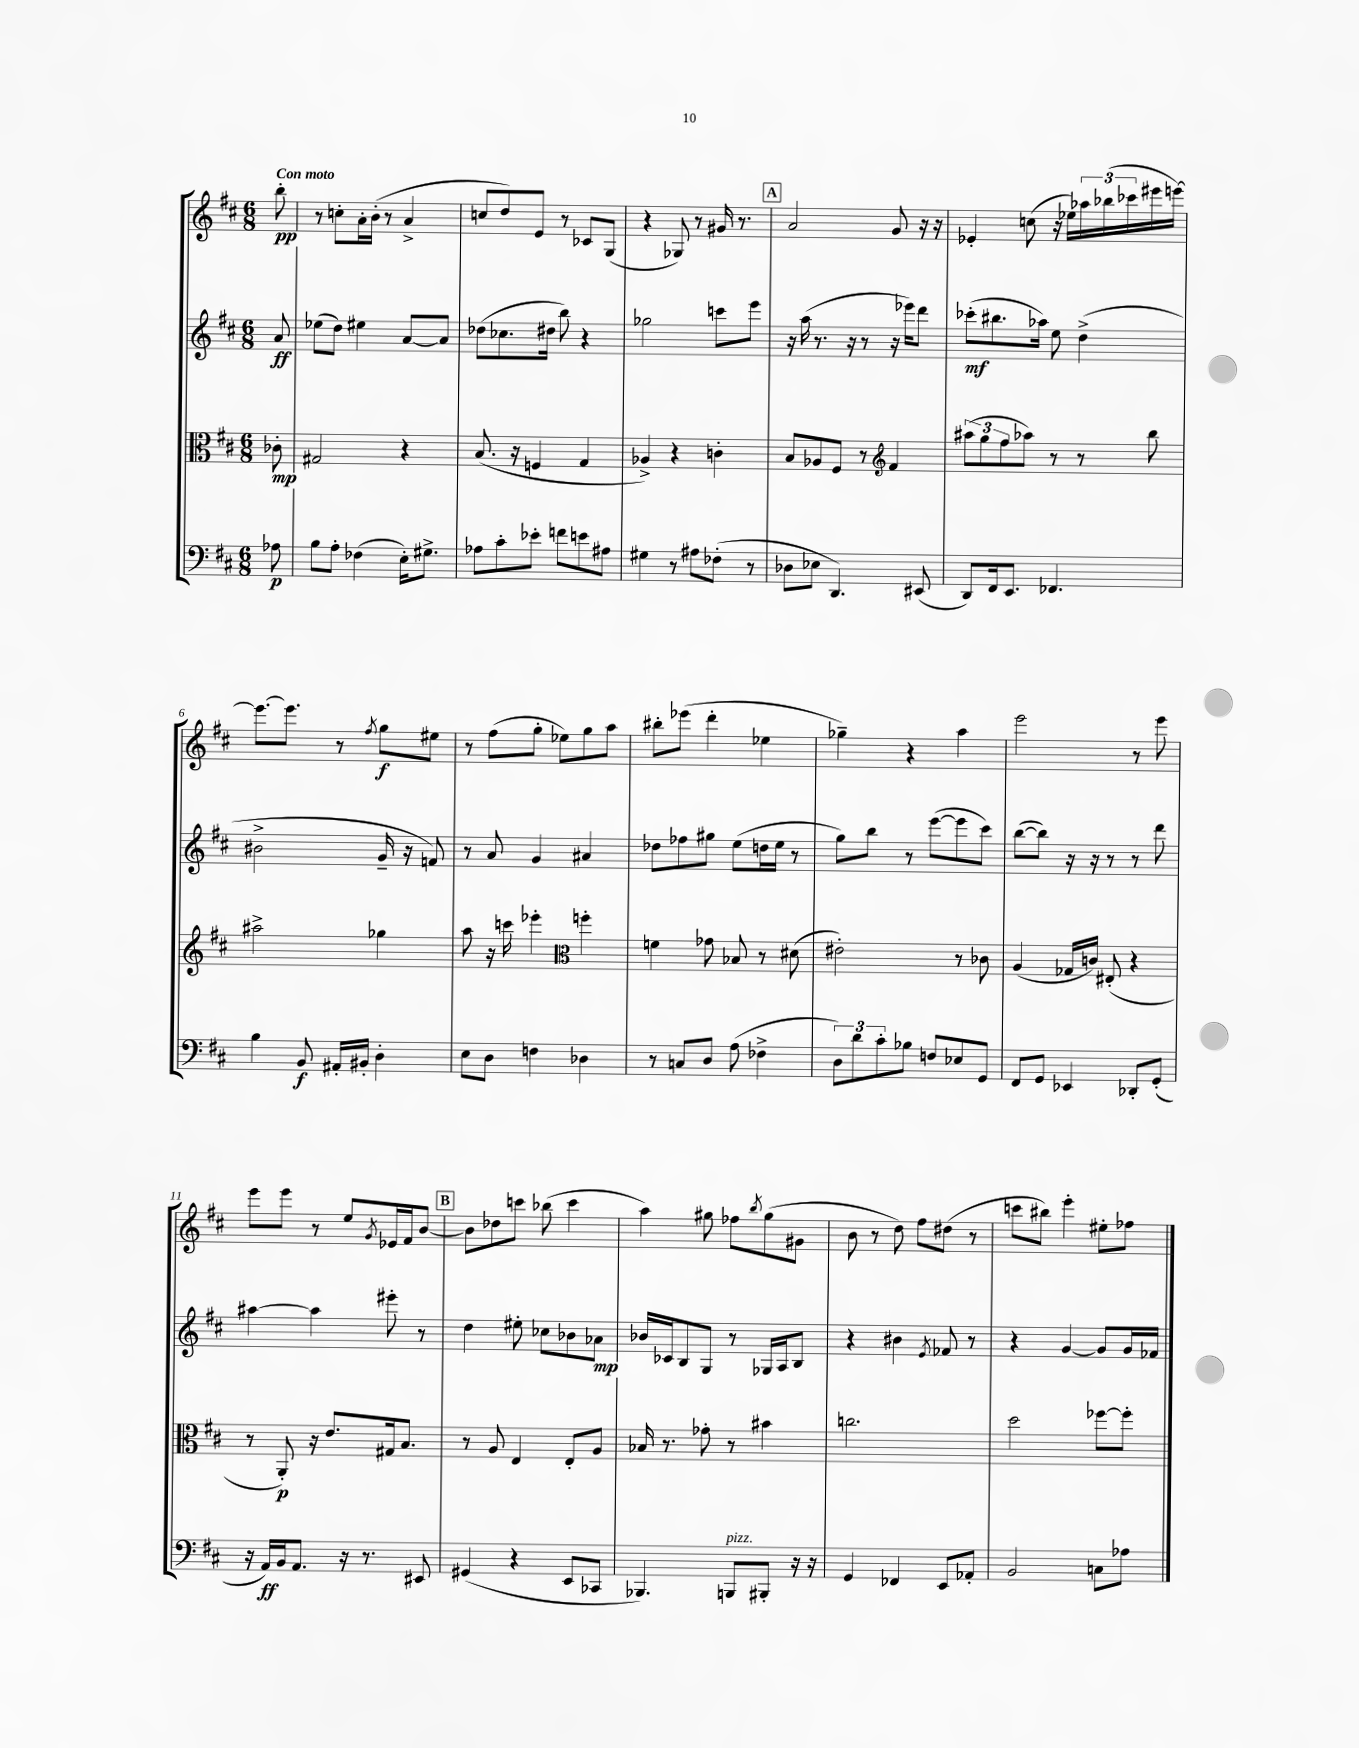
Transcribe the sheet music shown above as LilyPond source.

<<
\new StaffGroup <<
\new Staff = "s0" {
    \clef treble \key d \major \numericTimeSignature \time 6/8 \partial 8 \tempo "Con moto"
    b''8-.\pp |
    r8 c''8-. a'16-. b'16-.( r8 a'4-> |
    c''8 d''8) e'8 r8 ces'8 g8( |
    r4 ges8) r8 gis'16 r8. |
    \mark \markup { \box "A" } a'2 g'8 r16 r16 |
    ees'4-. c''8( r16 ees''16) \tuplet 3/2 { aes''16 bes''16( ces'''16 } eis'''16 e'''16~) |
    e'''8.~ e'''8. r8 \acciaccatura { fis''8 } g''8\f eis''8 |
    r8 fis''8( g''8-. ees''8) g''8 a''8 |
    bis''8-. ees'''8( d'''4-. ees''4 |
    ges''4--) r4 a''4 |
    e'''2 r8 e'''8 |
    e'''8 e'''8 r8 e''8 \acciaccatura { g'8 } ees'16 fis'16 b'8~ |
    \mark \markup { \box "B" } b'8 des''8 c'''8 bes''8( c'''4 |
    a''4) gis''8 fes''8 \acciaccatura { b''8 } gis''8( gis'8 |
    b'8 r8 d''8) fis''8 dis''8( r8 |
    c'''8 bis''8) e'''4-. eis''8-. fes''8 \bar "|." |
}
\new Staff = "s1" {
    \clef treble \key d \major \numericTimeSignature \time 6/8 \partial 8
    a'8\ff |
    ees''8( d''8) eis''4 a'8~ a'8 |
    des''8( ces''8. dis''16 b''8) r4 |
    ges''2 c'''8 e'''8 |
    \mark \markup { \box "A" } r16 a''16( r8. r16 r8 r16 ees'''16) d'''8 |
    ces'''8-.\mf( bis''8. aes''16) e''8 d''4->( |
    bis'2-> g'16-- r16 f'8) |
    r8 a'8 g'4 ais'4 |
    des''8 fes''8 gis''8 e''8( d''16 e''16 r8 |
    g''8) b''8 r8 e'''8~( e'''8 cis'''8) |
    b''8~( b''8) r16 r16 r8 r8 d'''8 |
    ais''4~ ais''4 eis'''8-. r8 |
    \mark \markup { \box "B" } d''4 eis''8-. ces''8 bes'8 aes'8\mp |
    bes'16 ces'16 b8 g8 r8 ges16 a16 b8 |
    r4 bis'4 \acciaccatura { e'8 } fes'8 r8 |
    r4 g'4~ g'8 g'16 fes'16 \bar "|." |
}
\new Staff = "s2" {
    \clef alto \key d \major \numericTimeSignature \time 6/8 \partial 8
    ces'8-.\mp |
    gis2 r4 |
    b8.( r16 f4 g4 |
    aes4->) r4 c'4-. |
    \mark \markup { \box "A" } b8 aes8 fis8 r8 \clef treble fis'4 |
    \tuplet 3/2 { ais''8( g''8 fis''8 } aes''8) r8 r8 b''8 |
    ais''2-> ges''4 |
    a''8 r16 c'''16 ees'''4-. \clef alto f''4-. |
    f'4 ges'8 bes8 r8 dis'8( |
    eis'2-.) r8 ces'8 |
    a4( ges16 c'16) eis8-.( r4 |
    r8 a,8-.\p) r16 e'8. gis16 b8. |
    \mark \markup { \box "B" } r8 a8 e4 e8-. a8 |
    bes16 r8. ges'8-. r8 bis'4 |
    c''2. |
    d''2 fes''8~ fes''8-. \bar "|." |
}
\new Staff = "s3" {
    \clef bass \key d \major \numericTimeSignature \time 6/8 \partial 8
    aes8\p |
    b8 a8-. fes4( e16-.) gis8.-> |
    aes8 cis'8-. ees'8-. f'8 e'8 ais8 |
    gis4 r8 ais8 fes8-.( r8 |
    \mark \markup { \box "A" } des8 ees8 d,4.) eis,8( |
    d,8) fis,16 e,8. fes,4. |
    b4 b,8\f ais,16-. bis,16-. d4-. |
    e8 d8 f4 des4 |
    r8 c8 d8 a8( fes4-> |
    \tuplet 3/2 { d8) d'8 cis'8-. } bes8 f8 ees8 g,8 |
    fis,8 g,8 ees,4 des,8-. g,8-.( |
    r16 a,16\ff) b,16 a,8. r16 r8. eis,8 |
    \mark \markup { \box "B" } gis,4( r4 e,8 ces,8 |
    bes,,4.) b,,8^\markup { \italic "pizz." } bis,,8-. r16 r16 |
    g,4 fes,4 e,8 aes,8-. |
    b,2 c8 aes8 \bar "|." |
}
>>
>>
